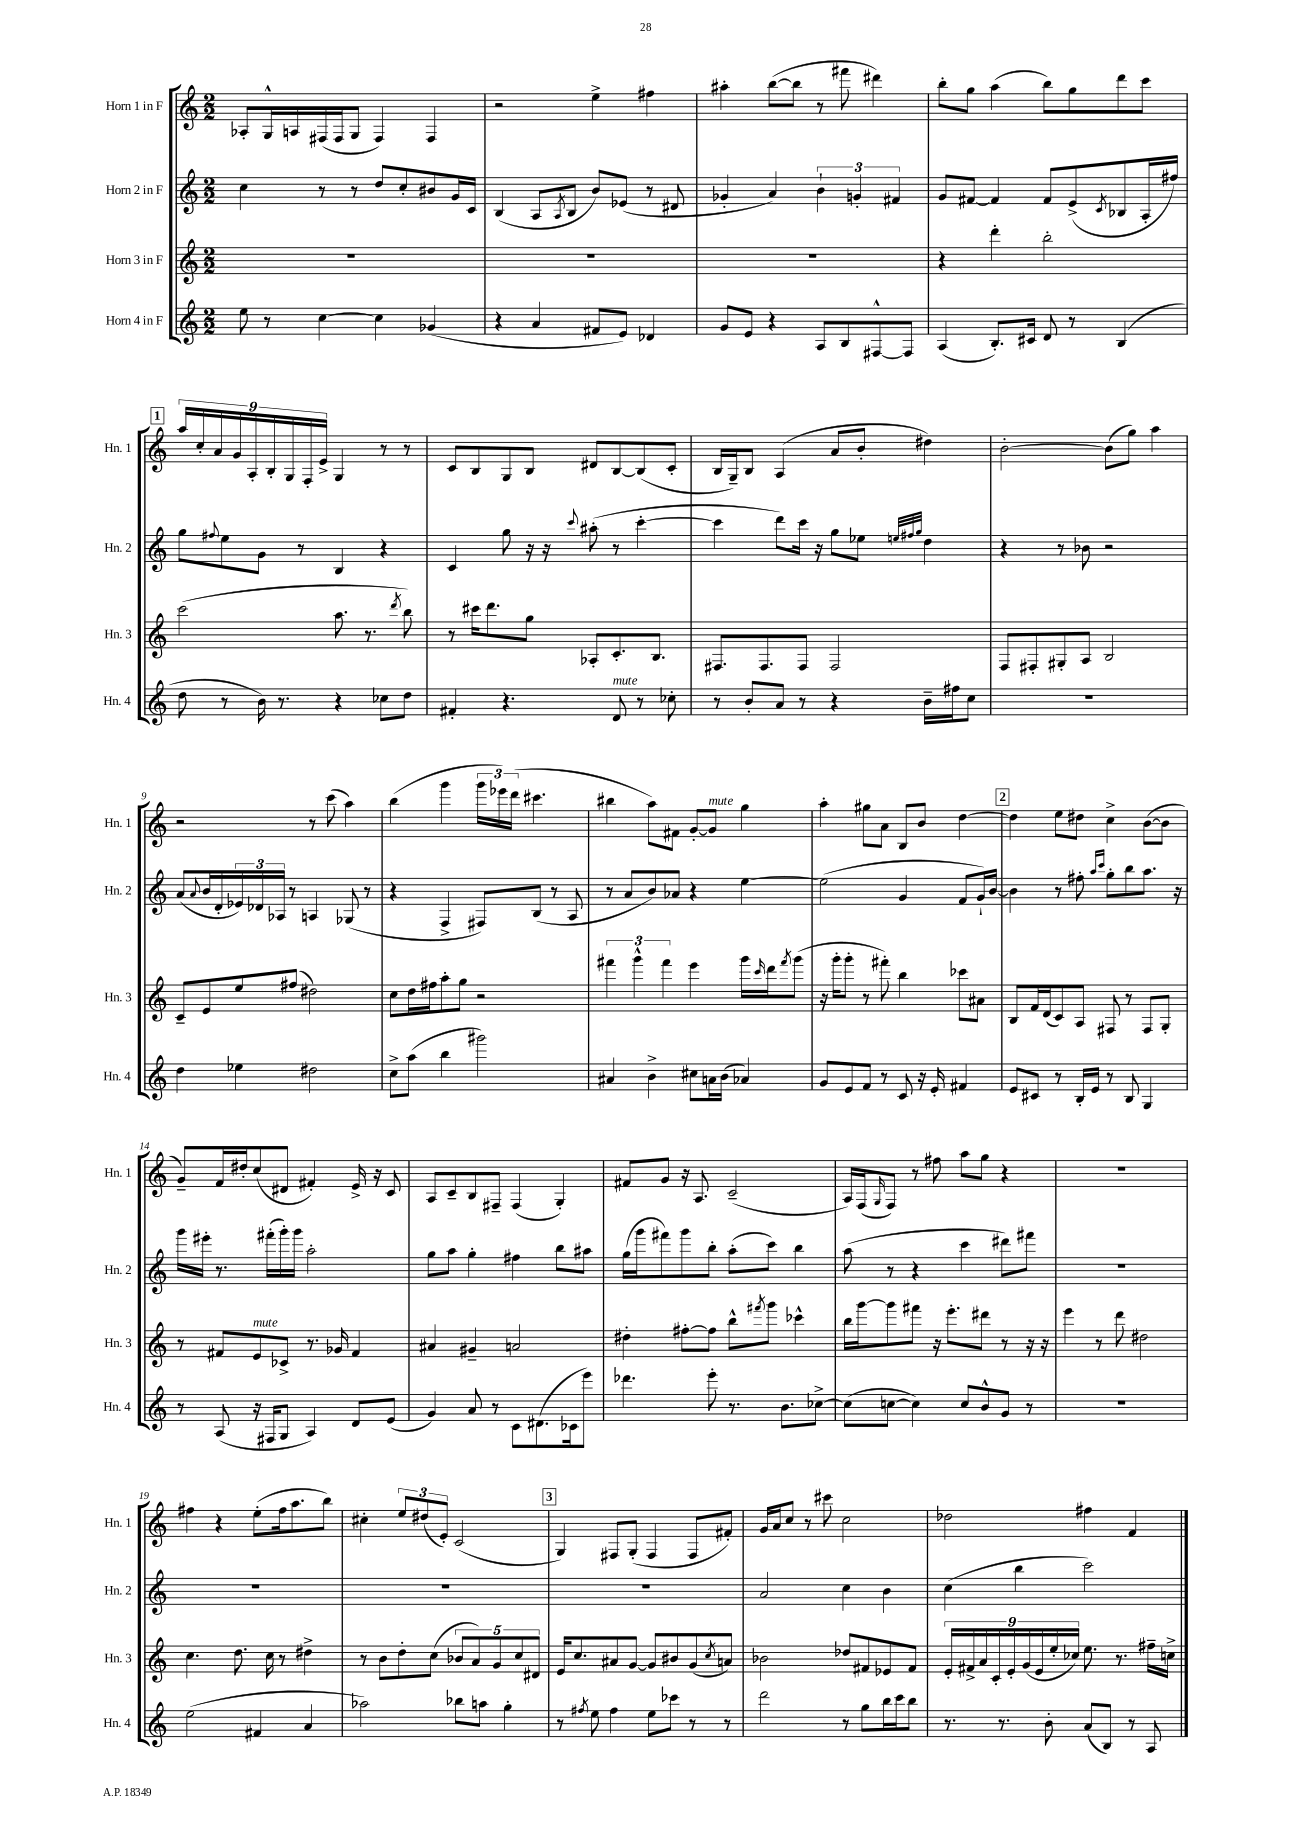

**kern	**kern	**kern	**kern
*staff4	*staff3	*staff2	*staff1
*clefG2	*clefG2	*clefG2	*clefG2
*k[]	*k[]	*k[]	*k[]
*M2/2	*M2/2	*M2/2	*M2/2
8ee\	1r	4cc\	8A-'/L
8r	.	.	16G^^/L
.	.	.	16A/
[4cc\	.	8r	(16F#/
.	.	.	16F#/J
.	.	8r	8G/J
4cc\]	.	8dd/L	4F#/)
.	.	8cc'/	.
(4g-/	.	8b#/	4F#/
.	.	16g/L	.
.	.	16c/JJ	.
=	=	=	=
4r	1r	(4B/	2r
4a/	.	8A/L	.
.	.	8qA/	.
.	.	8B/J	.
8f#/L	.	8b/L)	4ee^\
8e/J)	.	(8e-/J	.
4d-/	.	8r	4ff#\
.	.	8d#/	.
=	=	=	=
8g/L	1r	4g-'/	4aa#'\
8e/J	.	.	.
4r	.	4a/)	([8bb\L
.	.	.	8bb\]J
8A/L	.	6b`\	8r
8B/	.	.	8fff#\
.	.	6g'/	.
[8F#^^/	.	.	4ddd#\)
.	.	6f#/	.
8F#/]J	.	.	.
=	=	=	=
(4A/	4r	8g/L	8bb'\L
.	.	[8f#/J	8gg\J
8.B'/L)	4ddd'\	4f#/]	(4aa\
16c#/Jk	.	.	.
8d/	2bb'\	8f#/L	8bb\L)
8r	.	(8e^/	8gg\
.	.	8qc/	.
(4B/	.	8B-/	8ddd\
.	.	16A'/L	8ccc\J
.	.	16ff#/JJ)	.
=	=	=	=
8dd\	(2ccc\	8gg\L	18aa/LL
.	.	.	18cc'/
.	.	.	18a/
.	.	8qqff#/	.
8r	.	8ee\	.
.	.	.	18g/
.	.	.	18A'/
16b\)	.	8g\J	.
.	.	.	18B'/
8.r	.	.	.
.	.	.	18G/
.	.	8r	.
.	.	.	18F'/
.	.	.	18e^/JJ
4r	8.aa\	4B/	4G/
.	8.r	.	.
8cc-\L	.	4r	8r
.	8qddd/	.	.
8dd\J	8bb\)	.	8r
=	=	=	=
4f#'/	8r	4c/	8c/L
.	16ccc#\LK	.	8B/
.	8.ddd\	.	.
4.r	.	8gg\	8G/
.	8gg\J	16r	8B/J
.	.	16r	.
.	.	8qqccc/	.
.	8A-'/L	(8aa#'\	8d#/L
8d/	8.c'/	8r	[8B/
8r	.	[4ccc'\	(8B/]
.	8.B/J	.	.
8cc-'\	.	.	8c'/J
=	=	=	=
8r	8.F#/L	4ccc\]	16B/LL
.	.	.	16G~/J)
8b'/L	.	.	8B/J
.	8.F#/	.	.
8a/J	.	8ddd\L)	(4A/
8r	8F#/J	16ccc\Jk	.
.	.	16r	.
4r	2F#/	8gg\L	8a/L
.	.	8ee-\J	8b'/J
.	.	32qqee/LLL	.
.	.	32qqff#/	.
.	.	32qqgg/JJJ	.
16b~\LL	.	4dd\	4dd#\)
16ff#\J	.	.	.
8cc\J	.	.	.
=	=	=	=
1r	8F/L	4r	[2b'\
.	8F#'/	.	.
.	8G#'/	8r	.
.	8A/J	8b-\	.
.	2B/	2r	(8b\]L
.	.	.	8gg\J)
.	.	.	4aa\
=	=	=	=
4dd\	8c~/L	(8a/L	2r
.	.	8qqa/	.
.	8e/	16b/L	.
.	.	16d'/	.
4ee-\	8ee/	24e-/)	.
.	.	24d-/	.
.	.	24A-/JJ	.
.	(8ff#/J	8r	.
2dd#\	2dd#\)	4A/	8r
.	.	.	(8ccc\
.	.	(8G-/	4aa\)
.	.	8r	.
=	=	=	=
8cc^\L	8cc\L	4r	(4bb\
(8aa\J	16dd\L	.	.
.	16ff#\J	.	.
4bb\	8aa'\	4F^/	4ggg\
.	8gg\J	.	.
2ggg#\)	2r	8F#/L)	24ggg\LL
.	.	.	24eee-\)
.	.	.	(24ddd\JJ
.	.	(8B/J	4.ccc#\
.	.	8r	.
.	.	8A/	.
=	=	=	=
4a#/	6fff#\	8r	4bb#\
.	.	8a/L	.
.	6ggg^^\	.	.
4b^\	.	8b/)	8aa\L)
.	6fff#\	.	.
.	.	8a-/J	8f#\J
8cc#\L	4eee\	4r	[8g'/L
16a\L	.	.	8g/]J
(16b\JJ	.	.	.
4a-/)	16ggg\LL	[4ee\	4gg\
.	16qqccc/	.	.
.	16ddd\J	.	.
.	8qfff#/	.	.
.	(8ggg\J	.	.
=	=	=	=
8g/L	16r	(2ee\]	4aa'\
.	16ggg'\LK	.	.
8e/	8ggg'\J	.	.
8f/J	8r	.	8gg#\L
8r	8fff#'\)	.	8a\J
8c/	4bb\	4g/	8B/L
16r	.	.	8b/J
16e'/	.	.	.
4f#/	8ccc-\L	8f/L	[4dd\
.	8a#\J	16g`/L)	.
.	.	[16b/JJ	.
=	=	=	=
8e/L	8B/L	4b\]	4dd\]
8c#/J	16f/L	.	.
.	(16d/J	.	.
8r	8c/)	8r	8ee\L
16B'/LL	8A/J	8ff#'\	8dd#\J
16e/JJ	.	.	.
.	.	16qqaa/LL	.
.	.	16qqccc/JJ	.
8r	8F#/	8gg'\L	4cc^\
8B/	8r	8bb\	.
4G/	8F#/L	8.aa\J	([8b\L
.	8G'/J	.	8b\]J
.	.	16r	.
=	=	=	=
8r	8r	16ggg\LL	8g~/L)
.	.	16eee#'\JJ	.
(8A/	8f#/L	8.r	16f/L
.	.	.	16dd#'/J
16r	8e/	.	(8cc/
16F#/LK	.	(16fff#'\LL	.
8G/J	8c-^/J	16ggg'\)	8d#/J
.	.	16ggg\JJ	.
4A/)	8.r	2aa'\	4f#'/)
.	16g-/	.	.
8d/L	4f#/	.	16e^/
.	.	.	16r
(8e/J	.	.	8c/
=	=	=	=
4g/)	4a#/	8gg\L	8A/L
.	.	8aa\J	8c~/
8a/	4g#~/	4gg'\	8B/
8r	.	.	8F#~/J
8c\L	2a/	4ff#\	(4F#/
(8.d#\	.	.	.
.	.	8bb\L	4G'/)
16c-\k	.	.	.
8eee\J)	.	8aa#\J	.
=	=	=	=
4.ddd-\	4dd#'\	(16gg\LL	8f#/L
.	.	16ggg\J	.
.	.	8fff#\)	8g/J
.	[8ff#'\L	8ggg\	16r
.	.	.	8.A/
8eee'\	8ff#\]J	8bb'\J	.
8.r	8bb^^\L	(8aa'\L	(2c~/
.	8qfff#/	.	.
.	8ggg\J	8ccc\J)	.
8.b\L	.	.	.
.	4ccc-^^\	4bb\	.
[8cc-^\J	.	.	.
=	=	=	=
(8cc-\]L	16bb\LL	(8aa\	16A/LL)
.	[16ggg\J	.	(16F/J
.	.	.	16qqG/
[8cc\J	8ggg\]	8r	8F/J)
4cc\])	8fff#\J	4r	8r
.	16r	.	8ff#\
.	8.eee'\L	.	.
8cc/L	.	4ccc\	8aa\L
8b^^/	8ddd#\J	.	8gg\J
8g/J	8r	8ddd#\L)	4r
8r	16r	8fff#\J	.
.	16r	.	.
=	=	=	=
1r	4eee\	1r	1r
.	8r	.	.
.	8ddd\	.	.
.	2dd#\	.	.
=	=	=	=
(2ee\	4.cc\	1r	4ff#\
.	.	.	4r
.	8.dd\	.	.
4f#/	.	.	(8ee'\L
.	16cc\	.	.
.	8r	.	16ff#\k
.	.	.	8.aa\
4a/	4dd#^\	.	.
.	.	.	8bb\J)
=	=	=	=
2aa-\)	8r	1r	4cc#'\
.	8b\L	.	.
.	8dd'\	.	12ee/L
.	.	.	(12dd#/
.	(8cc\J	.	.
.	.	.	12e'/J)
8bb-\L	10b-/L	.	(2c/
.	10a/)	.	.
8aa\J	.	.	.
.	10g/	.	.
4gg'\	.	.	.
.	10cc/	.	.
.	10d#/J	.	.
=	=	=	=
8r	16e/LK	1r	4G/)
.	8.cc/	.	.
8qff#/	.	.	.
8ee\	.	.	.
4ff#\	8a#/	.	8F#/L
.	[8g/J	.	(8G'/J
8ee\L	8g/]L	.	4F#/
8ccc-\J	8b#/	.	.
8r	(8g/	.	8F#/L
.	8qcc/	.	.
8r	8a/J)	.	8f#'/J)
=	=	=	=
2ddd\	2b-\	2a/	16g/LL
.	.	.	16a/J
.	.	.	8cc/J
.	.	.	8r
.	.	.	8ccc#\
8r	8dd-/L	4cc\	2cc\
8gg\L	8f#/	.	.
16bb\L	8e-/	4b\	.
16ccc\J	.	.	.
8bb\J	8f#/J	.	.
=	=	=	=
8.r	18e'/LL	(4cc\	2dd-\
.	18f#^/	.	.
.	18a/	.	.
.	18c'/	.	.
8.r	.	.	.
.	18e'/	.	.
.	.	4bb\	.
.	(18g/	.	.
.	18e/	.	.
8b'\	.	.	.
.	18ee'/	.	.
.	18cc-/JJ)	.	.
(8a/L	8.ee\	2ccc\)	4ff#\
8B/J)	.	.	.
.	8.r	.	.
8r	.	.	4f/
8A/	16ff#~\LL	.	.
.	16cc^\JJ	.	.
==	==	==	==
*-	*-	*-	*-
